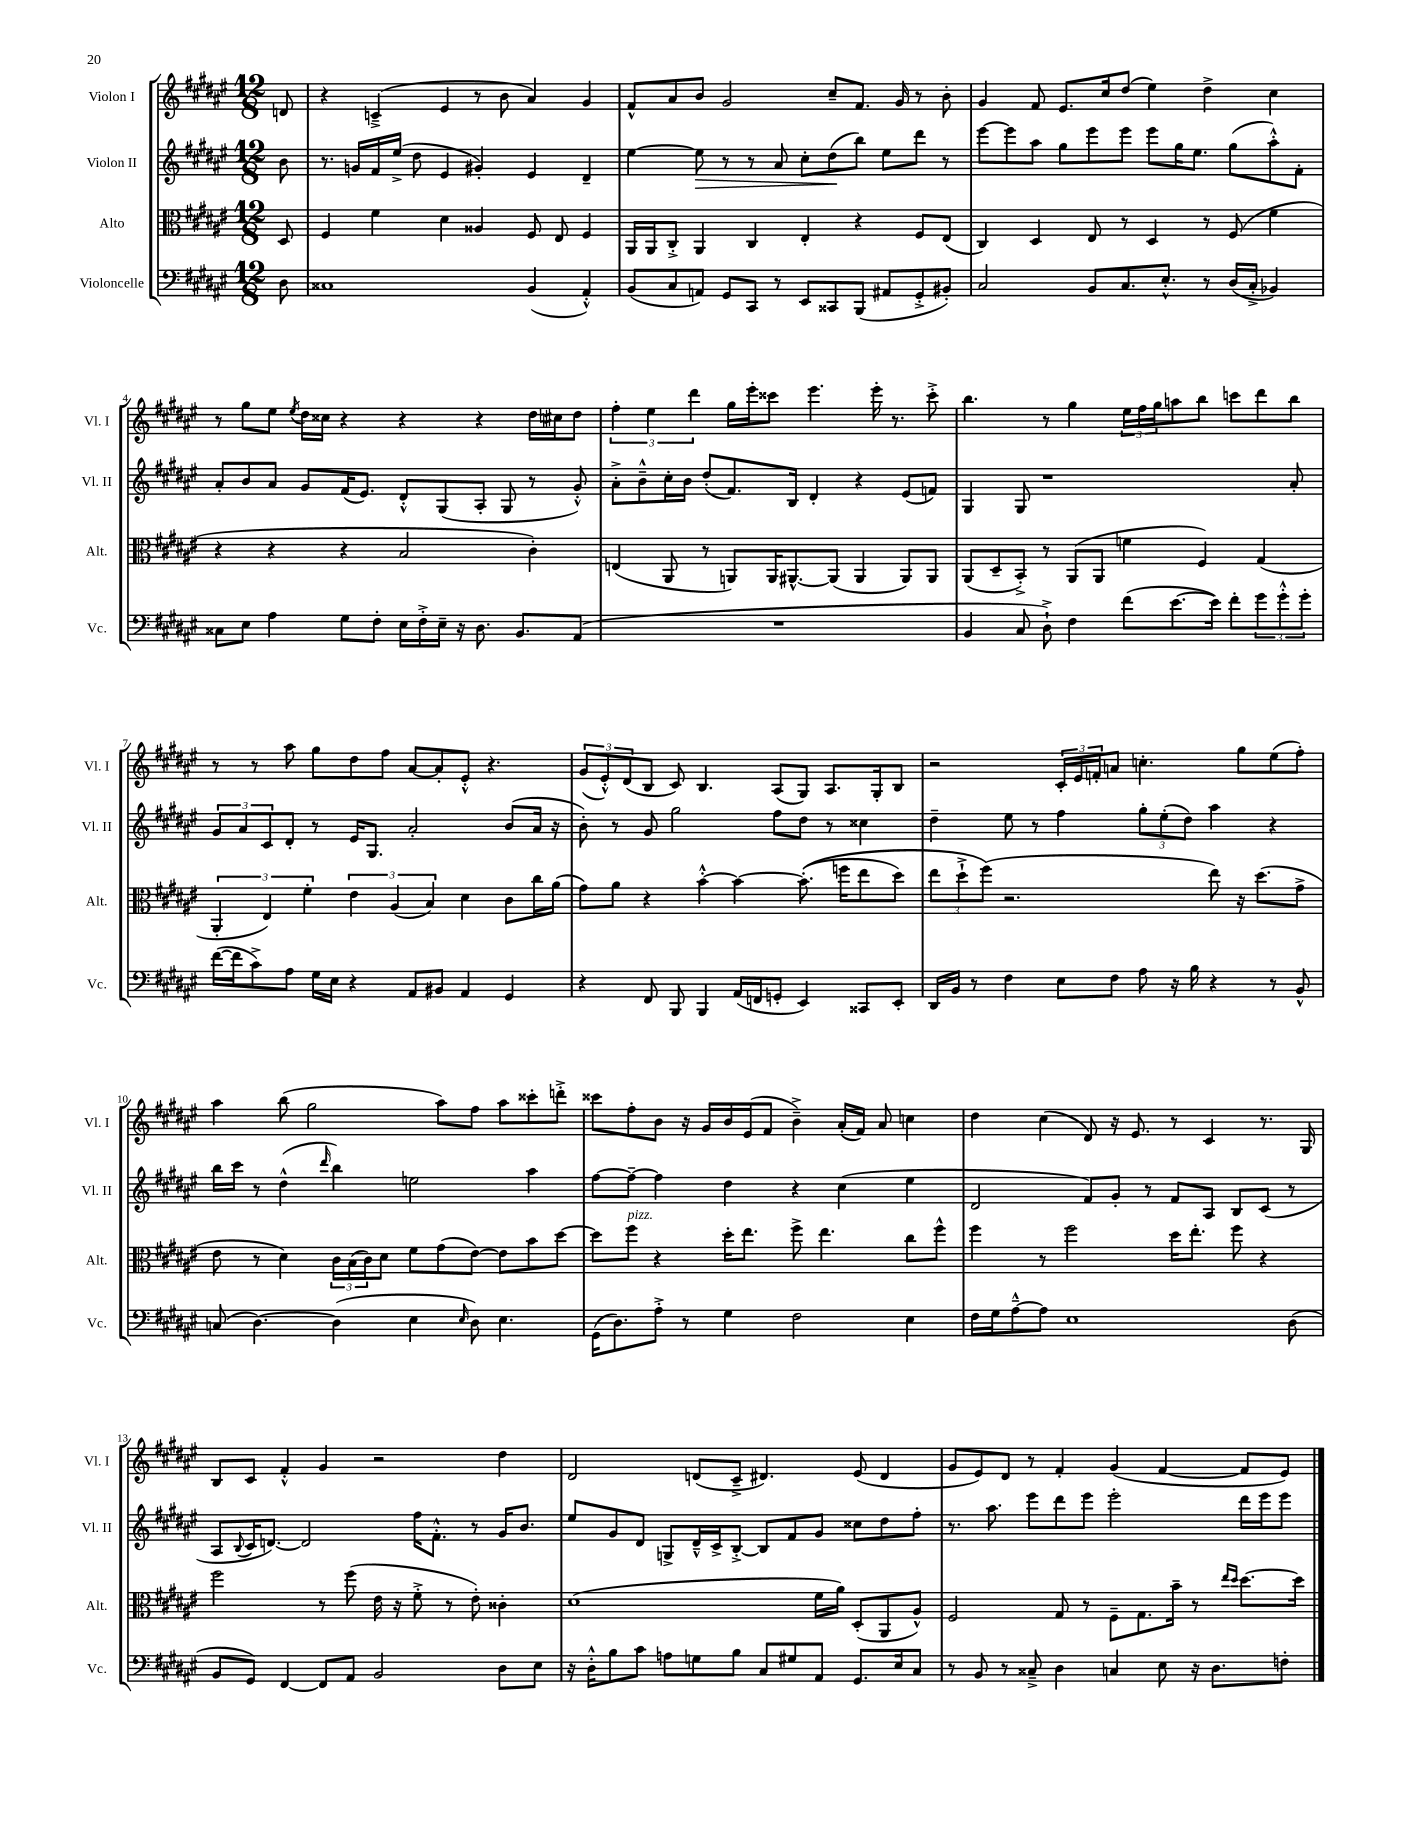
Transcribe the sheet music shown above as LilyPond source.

<<
\new StaffGroup <<
\new Staff = "s0" \with { instrumentName = "Violon I" shortInstrumentName = "Vl. I" } {
    \clef treble \key fis \major \numericTimeSignature \time 12/8 \partial 8
    d'8 |
    r4 c'4--->( eis'4 r8 b'8 ais'4) gis'4 |
    fis'8-^ ais'8 b'8 gis'2 cis''8-- fis'8. gis'16 r8 b'8-. |
    gis'4 fis'8 eis'8. cis''16 dis''8( eis''4) dis''4-> cis''4 |
    r8 gis''8 eis''8 \acciaccatura { eis''8 } dis''16 cisis''16 r4 r4 r4 dis''16 cis''16 dis''8 |
    \tuplet 3/2 { fis''4-. eis''4 dis'''4 } gis''16 eis'''16-. cisis'''8 eis'''4. eis'''16-. r8. cisis'''8-.-> |
    b''4. r8 gis''4 \tuplet 3/2 { eis''16 fis''16 gis''16 } a''8 b''8 c'''8 dis'''8 b''8 |
    r8 r8 ais''8 gis''8 dis''8 fis''8 ais'8~ ais'8-. eis'8-.-^ r4. |
    \tuplet 3/2 { gis'8( eis'8-.-^) dis'8( } b8 cis'8) b4. ais8( gis8) ais8. gis16-. b8 |
    r2 \tuplet 3/2 { cis'16-. eis'16 f'16-. } a'8 c''4.-. gis''8 eis''8( fis''8-.) |
    ais''4 b''8( gis''2 ais''8) fis''8 ais''8 cisis'''8-. d'''8-.-> |
    cisis'''8 fis''8-. b'8 r16 gis'16 b'16 eis'16( fis'8 b'4--->) ais'16-.( fis'16) ais'8 c''4 |
    dis''4 cis''4( dis'8) r16 eis'8. r8 cis'4 r8. gis16 |
    b8 cis'8 fis'4-.-^ gis'4 r2 dis''4 |
    dis'2 d'8( cis'8---> dis'4.) eis'8( dis'4 |
    gis'8 eis'8) dis'8 r8 fis'4-. gis'4( fis'4~ fis'8 eis'8) \bar "|." |
}
\new Staff = "s1" \with { instrumentName = "Violon II" shortInstrumentName = "Vl. II" } {
    \clef treble \key fis \major \numericTimeSignature \time 12/8 \partial 8
    b'8 |
    r8. g'16 fis'16 eis''16->( dis''8 eis'4 gis'4-.) eis'4 dis'4-- |
    eis''4~ eis''8\> r8 r8 ais'8 cis''8-. dis''8\!( b''8) eis''8 dis'''8 r8 |
    eis'''8~ eis'''8 ais''8 gis''8 eis'''8 eis'''8 eis'''8 gis''16 eis''8. gis''8( ais''8-.-^) fis'8-. |
    ais'8-. b'8 ais'8 gis'8 fis'16( eis'8.) dis'8-.-^ gis8( ais8-. gis8 r8 gis'8-.-^) |
    ais'8-.-> b'8---^ cis''16-. b'16 dis''8-.( fis'8.) b16 dis'4-. r4 eis'8( f'8) |
    gis4 gis8 r1 ais'8-. |
    \tuplet 3/2 { gis'8 ais'8 cis'8 } dis'8-. r8 eis'16 gis8. ais'2-. b'8( ais'16 r16 |
    b'8-.) r8 gis'8 gis''2 fis''8 dis''8 r8 cisis''4 |
    dis''4-- eis''8 r8 fis''4 \tuplet 3/2 { gis''8-. eis''8-.( dis''8) } ais''4 r4 |
    b''16 cis'''16 r8 dis''4-^( \grace { dis'''16 } b''4) e''2 ais''4 |
    fis''8~ fis''8~-- fis''4 dis''4 r4 cis''4( eis''4 |
    dis'2 fis'8) gis'8-. r8 fis'8 ais8 b8 cis'8( r8 |
    ais8 \appoggiatura { b8 } cis'16 d'8.~) d'2 fis''16 fis'8.-.-^ r8 gis'16 b'8. |
    eis''8 gis'8 dis'8 g8-> dis'16---^ cis'16-> b8~-.-> b8 fis'8 gis'8 cisis''8 dis''8 fis''8-. |
    r8. ais''8. eis'''8 dis'''8 eis'''8 eis'''2-. dis'''16 eis'''16 eis'''8 \bar "|." |
}
\new Staff = "s2" \with { instrumentName = "Alto" shortInstrumentName = "Alt." } {
    \clef alto \key fis \major \numericTimeSignature \time 12/8 \partial 8
    dis8 |
    fis4 fis'4 dis'4 aisis4 fis8 eis8 fis4 |
    ais,16 ais,16 cis8-.-> ais,4 cis4 eis4-. r4 fis8 eis8( |
    cis4) dis4 eis8 r8 dis4 r8 fis8( fis'4 |
    r4 r4 r4 b2 cis'4-.) |
    e4( ais,8 r8 a,8) a,16 ais,8.~-^ ais,8( ais,4 ais,8) ais,8 |
    ais,8( dis8-- b,8-.->) r8 ais,8( ais,8 f'4 fis4) gis4( |
    \tuplet 3/2 { ais,4-. eis4) fis'4-. } \tuplet 3/2 { eis'4 ais4( b4) } dis'4 cis'8 cis''16 ais'16( |
    gis'8) ais'8 r4 b'4~-.-^ b'4~ b'8.-.(\( f''16 eis''8 dis''8) |
    \tuplet 3/2 { eis''8 dis''8-!-> fis''8(\) } r2. eis''8) r16 dis''8.( gis'8-> |
    eis'8 r8 dis'4) \tuplet 3/2 { cis'16 b16( cis'16) } dis'8 fis'8 gis'8( eis'8~) eis'8 b'8 dis''8~ |
    dis''8 fis''8^\markup { \italic "pizz." } r4 dis''16-. eis''8. fis''8-> eis''4. cis''8 fis''8-^ |
    fis''4 r8 fis''2 dis''16 eis''8.-. fis''8 r4 |
    fis''2 r8 fis''8( eis'16 r16 fis'8-.-> r8 eis'8-.) cisis'4-. |
    dis'1( fis'16 ais'16) dis8-.( ais,8 ais8-^) |
    fis2 gis8 r8 fis8-- gis8. b'16-- r8 \grace { eis''16 dis''16 } dis''8.~ dis''16 \bar "|." |
}
\new Staff = "s3" \with { instrumentName = "Violoncelle" shortInstrumentName = "Vc." } {
    \clef bass \key fis \major \numericTimeSignature \time 12/8 \partial 8
    dis8 |
    cisis1 b,4( ais,4-.-^) |
    b,8( cis8 a,8) gis,8 cis,8 r8 eis,8 cisis,8 b,,8( ais,8 gis,8-.-> bis,8-.) |
    cis2 b,8 cis8. eis8.-.-^ r8 dis16( cis16-.-> bes,4) |
    cisis8 eis8 ais4 gis8 fis8-. eis16 fis16-.-> eis16-- r16 dis8. b,8. ais,8( |
    R1. |
    b,4 cis8 dis8-!->) fis4 fis'8( eis'8.~ eis'16) fis'8-. \tuplet 3/2 { gis'8 gis'8-.-^ gis'8-. } |
    fis'16~( fis'16 cis'8->) ais8 gis16 eis16 r4 ais,8 bis,8 ais,4 gis,4 |
    r4 fis,8 b,,8 b,,4 ais,16( f,16 g,8-. eis,4) cisis,8 eis,8-. |
    dis,16 b,16 r8 fis4 eis8 fis8 ais8 r16 b16 r4 r8 b,8-^ |
    c8( dis4.~) dis4( eis4 \grace { eis16 } dis8) eis4. |
    gis,16( dis8.) ais8-.-> r8 gis4 fis2 eis4 |
    fis16 gis16 ais8~---^ ais8 eis1 dis8( |
    b,8 gis,8) fis,4~ fis,8 ais,8 b,2 dis8 eis8 |
    r16 dis16-.-^ b8 cis'8 a8 g8 b8 cis8 gis8 ais,8 gis,8. eis16 cis8 |
    r8 b,8 r8 cisis8---> dis4 c4 eis8 r16 dis8. f8-. \bar "|." |
}
>>
>>
